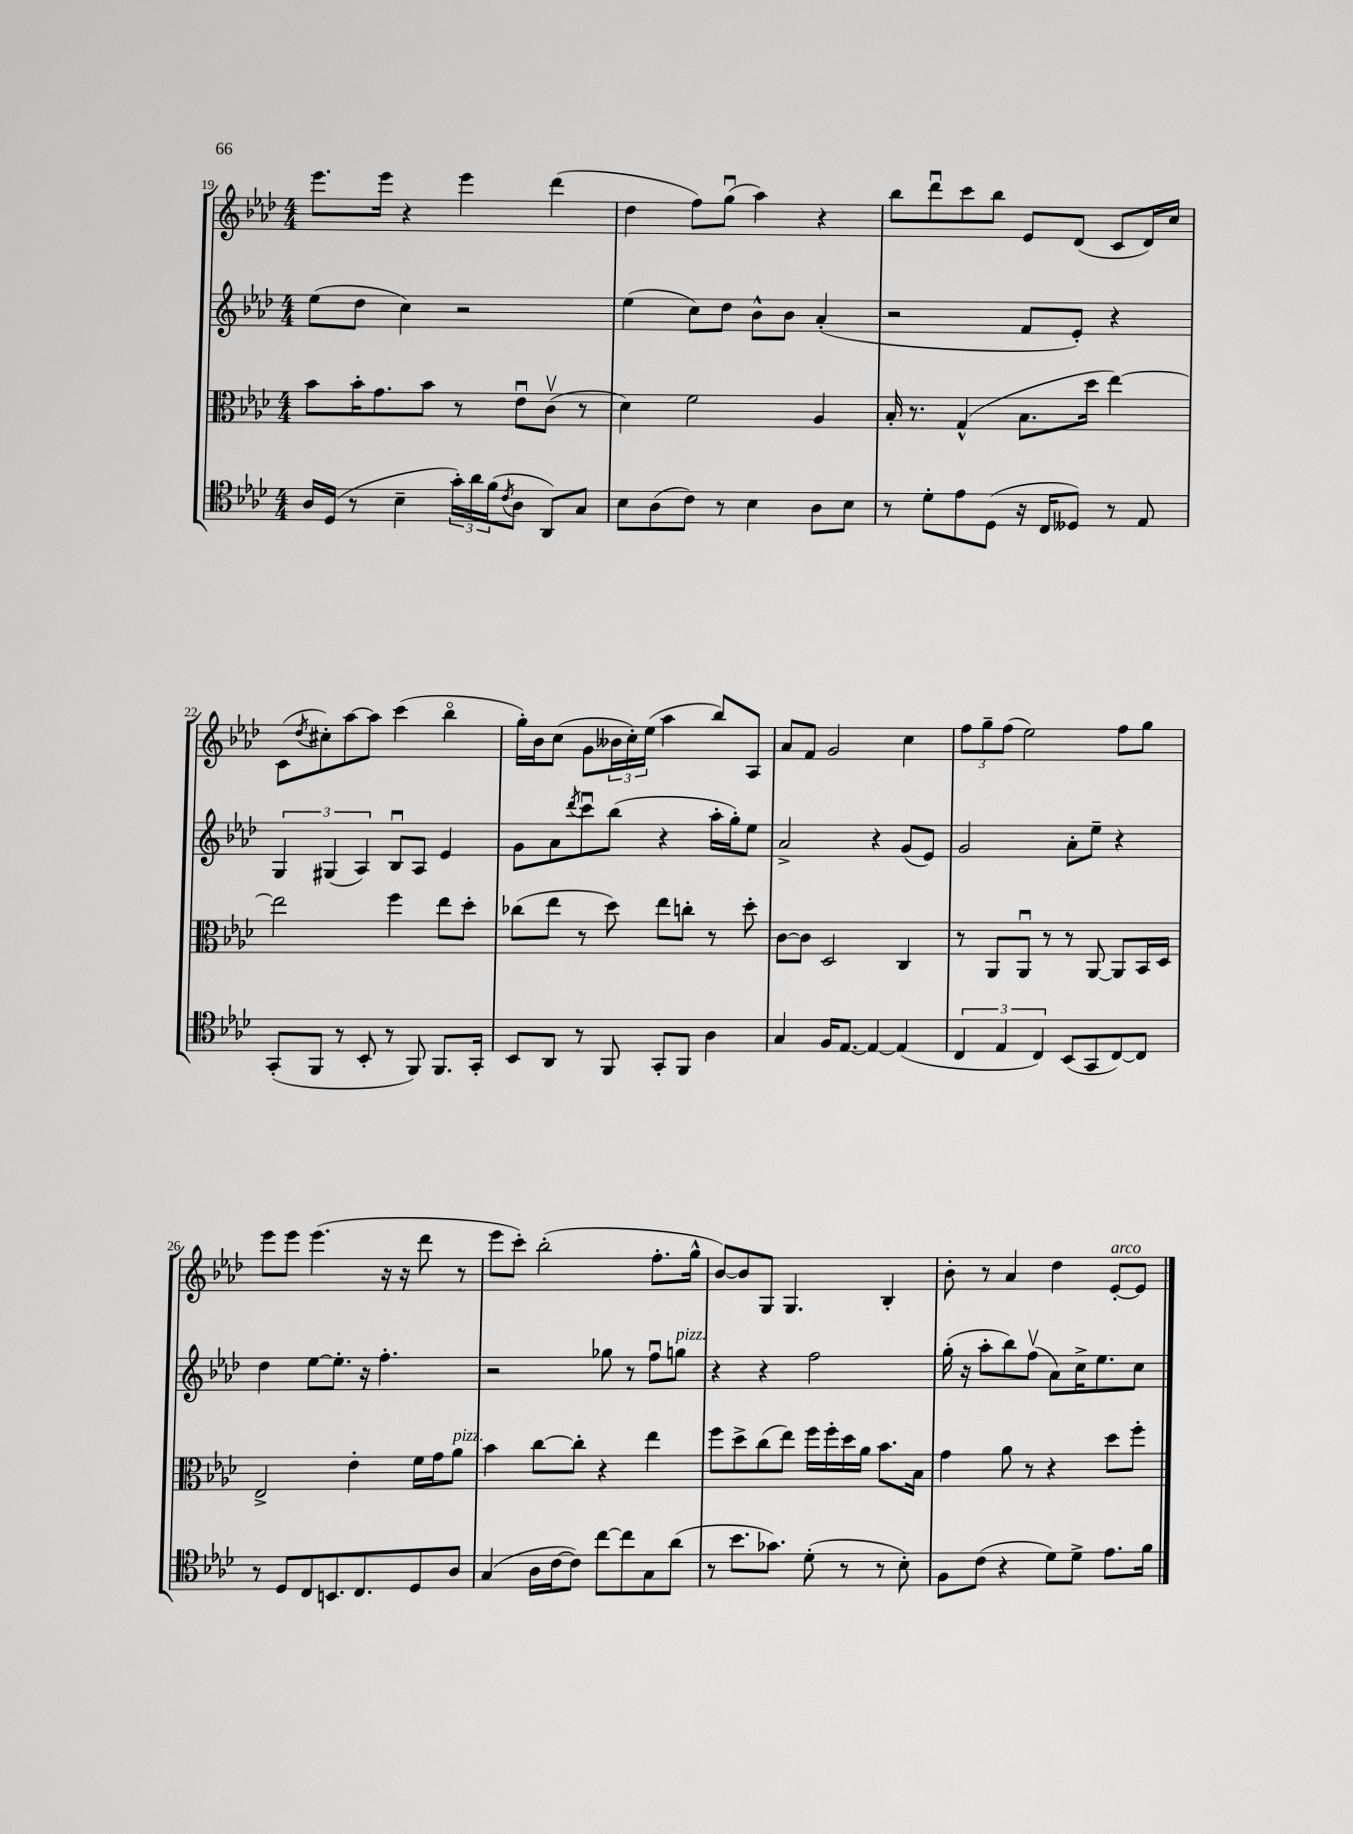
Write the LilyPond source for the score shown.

<<
\new StaffGroup <<
\new Staff = "s0" {
    \clef treble \key aes \major \numericTimeSignature \time 4/4
    ees'''8. ees'''16 r4 ees'''4 des'''4( |
    des''4 f''8) g''8\downbow( aes''4) r4 |
    bes''8 des'''8\downbow c'''8 bes''8 ees'8 des'8( c'8 des'16) c''16 |
    c'8( \acciaccatura { des''8 } cis''8-.) aes''8~ aes''8 c'''4( bes''4\flageolet |
    g''16-.) bes'16 c''8( g'8 \tuplet 3/2 { beses'16 c''16-.) ees''16( } aes''4 bes''8) aes8 |
    aes'8 f'8 g'2 c''4 |
    \tuplet 3/2 { f''8 g''8-- f''8( } ees''2) f''8 g''8 |
    ees'''8 ees'''8 ees'''4.( r16 r16 des'''8 r8 |
    ees'''8 c'''8-.) bes''2-.( f''8.-. g''16-^ |
    bes'8~) bes'8 g8 g4. bes4-. |
    bes'8-. r8 aes'4 des''4 ees'8~-.^\markup { \italic "arco" } ees'8 \bar "|." |
}
\new Staff = "s1" {
    \clef treble \key aes \major \numericTimeSignature \time 4/4
    ees''8( des''8 c''4) r2 |
    ees''4( c''8) des''8 bes'8-^ bes'8 aes'4-.( |
    r2 f'8 ees'8-.) r4 |
    \tuplet 3/2 { g4 gis4( aes4) } bes8\downbow aes8 ees'4 |
    g'8 aes'8 \acciaccatura { des'''8 } c'''8\downbow bes''8( r4 aes''16-. g''16-.) ees''8 |
    aes'2-> r4 g'8( ees'8) |
    g'2 aes'8-. ees''8-- r4 |
    des''4 ees''8~ ees''8.-. r16 f''4.-. |
    r2 ges''8 r8 f''8\downbow g''8^\markup { \italic "pizz." } |
    r4 r4 f''2 |
    g''16-.( r16 aes''8-. bes''8) f''8\upbow( aes'8) c''16-> ees''8. c''8 \bar "|." |
}
\new Staff = "s2" {
    \clef alto \key aes \major \numericTimeSignature \time 4/4
    bes'8 bes'16-. g'8. bes'8 r8 ees'8\downbow c'8\upbow( r8 |
    des'4) f'2 aes4 |
    bes16-. r8. g4-^( bes8. des''16 ees''4~) |
    ees''2 f''4 ees''8 des''8-. |
    ces''8( ees''8 r8 des''8) ees''8 c''8-. r8 des''8-. |
    c'8~ c'8 des2 c4 |
    r8 aes,8 aes,8\downbow r8 r8 aes,8~ aes,8 bes,16 des16 |
    ees2-> ees'4-. f'16 g'16 aes'8^\markup { \italic "pizz." } |
    bes'4 c''8~ c''8-. r4 ees''4 |
    f''8 des''8-> c''8( ees''8) f''16 f''16-. des''16 aes'16 bes'8. bes16 |
    g'4 aes'8 r8 r4 des''8 f''8-. \bar "|." |
}
\new Staff = "s3" {
    \clef tenor \key aes \major \numericTimeSignature \time 4/4
    aes16 des16( r8 bes4-- \tuplet 3/2 { g'16-.) aes'16 f'16( } \acciaccatura { c'8 } aes8 aes,8) g8 |
    bes8 aes8( c'8) r8 bes4 aes8 bes8 |
    r8 des'8-. ees'8 des8( r16 c16 deses8) r8 ees8 |
    g,8-.( f,8 r8 bes,8-. r8 f,8) f,8. g,16-. |
    bes,8 aes,8 r8 f,8 g,8-. f,8 aes4 |
    g4 f16 ees8.~ ees4~ ees4( |
    \tuplet 3/2 { c4 ees4 c4) } bes,8( g,8 c8~) c8 |
    r8 des8 c8 b,8. c8. des8 aes8 |
    g4( aes16 c'16~ c'8) c''8~ c''8 g8 aes'8( |
    r8 bes'8. ges'8.) des'8-.( r8 r8 bes8-.) |
    f8 c'8( r4 des'8) des'8-> ees'8. f'16 \bar "|." |
}
>>
>>
\layout { \context { \Score currentBarNumber = #19 } }
